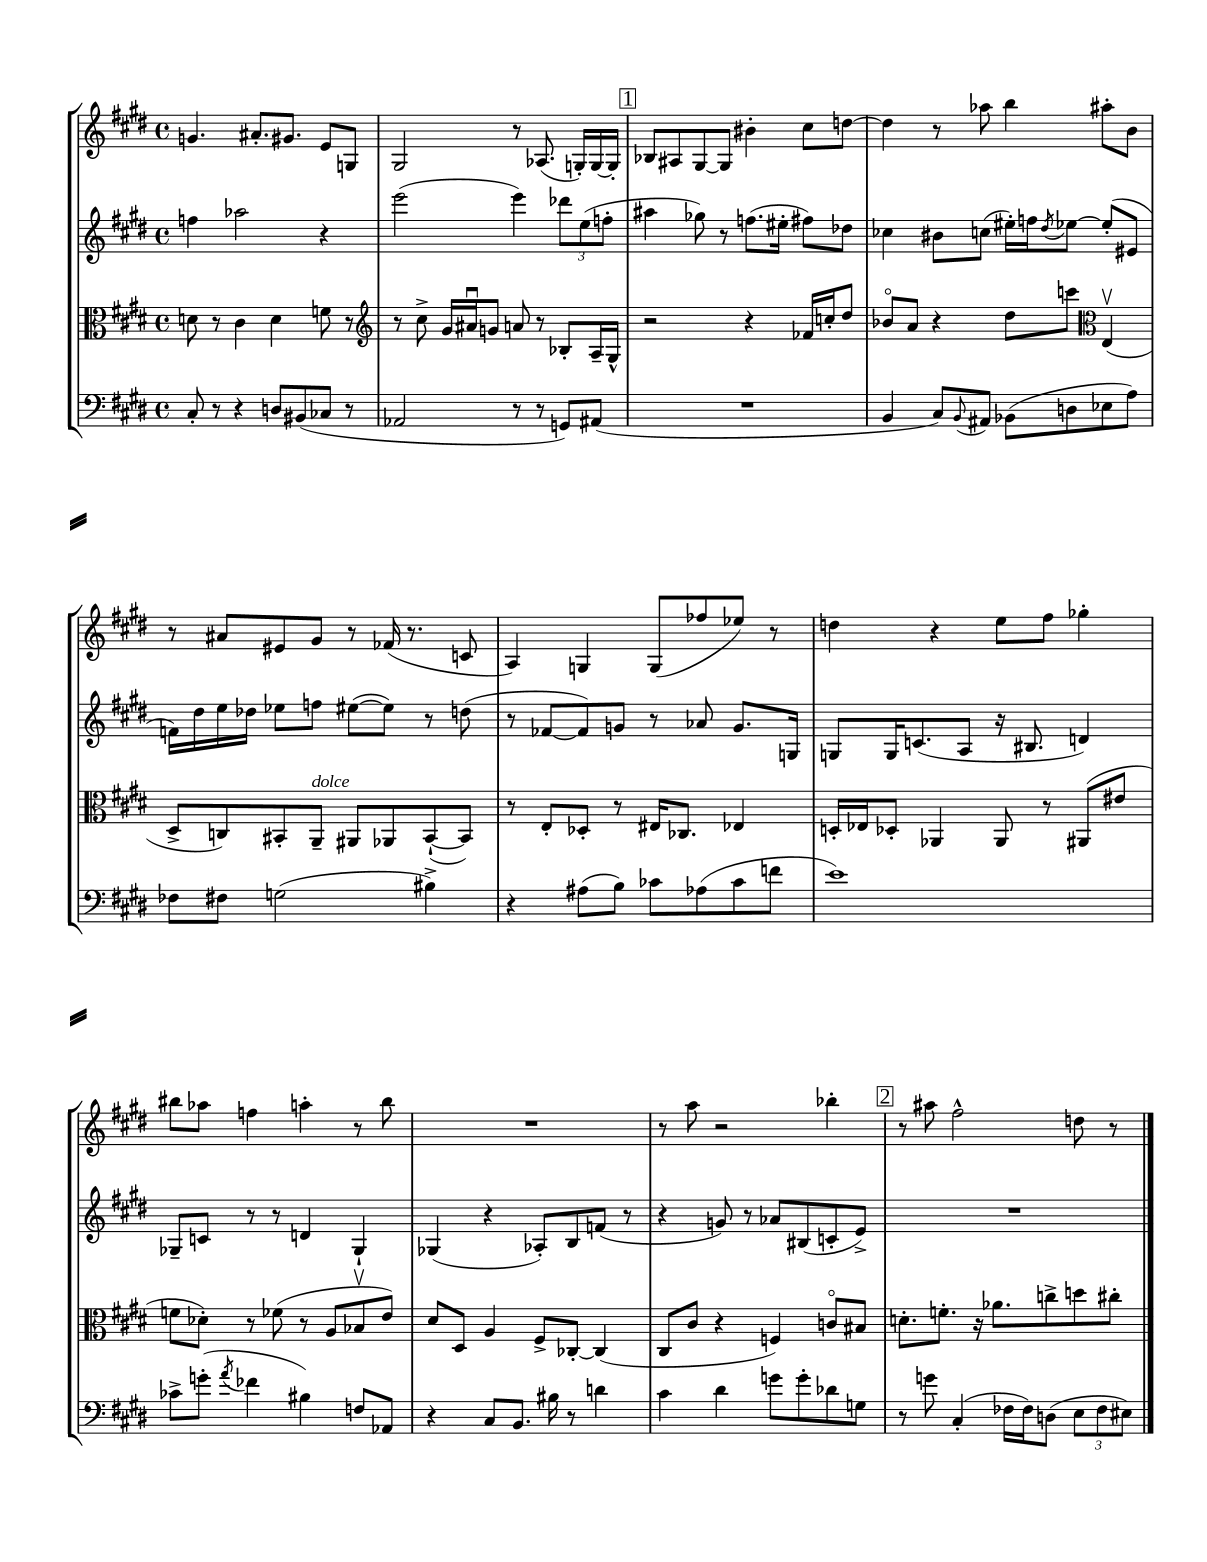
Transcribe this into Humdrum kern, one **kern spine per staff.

**kern	**kern	**kern	**kern
*staff4	*staff3	*staff2	*staff1
*clefF4	*clefC3	*clefG2	*clefG2
*k[f#c#g#d#]	*k[f#c#g#d#]	*k[f#c#g#d#]	*k[f#c#g#d#]
*M4/4	*M4/4	*M4/4	*M4/4
*met(c)	*met(c)	*met(c)	*met(c)
8C#'/	8d\	4ff\	4.g/
8r	8r	.	.
4r	4c#\	2aa-\	.
.	.	.	8.a#'/L
8D/L	4d\	.	.
.	.	.	8.g#/J
(8BB#/	.	.	.
8C-/J	8f\	4r	8e/L
8r	8r	.	8G/J
=	=	=	=
*	*clefG2	*	*
2AA-/	8r	(2eee\	2G#/
.	8cc#^\	.	.
.	16g#/LL	.	.
.	16a#u/J	.	.
.	8g/J	.	.
8r	8a/	4eee\)	8r
8r	8r	.	(8.A-/
8GG/L)	8B-'/L	12ddd-\L	.
.	.	.	16G'/LL)
.	.	(12ee\	.
(8AA#/J	16A~/L	.	[16G/
.	.	12ff'\J	.
.	16G#^^/JJ	.	16G'/]JJ
=	=	=	=
1r	2r	4aa#\	8B-/L
.	.	.	8A#/
.	.	8gg-\)	[8G#/
.	.	8r	8G#/]J
.	4r	(8.ff\L	4b#'\
.	.	16ee#'\Jk	.
.	16f-/LL	8ff#\L)	8cc#\L
.	16cc'/J	.	.
.	8dd#/J	8dd-\J	[8dd\J
=	=	=	=
4BB/	8b-o/L	4cc-\	4dd\]
.	8a/J	.	.
8C#/L)	4r	8b#\L	8r
8qqBB/	.	.	.
8AA#/J	.	(8cc\J	8aa-\
(8BB-\L	8dd#\L	16ee#'\LL)	4bb\
.	.	16ff\J	.
.	.	8qdd#/	.
8D\	8ccc\J	[8ee-\J	.
*	*clefC3	*	*
8E-\	(4Ev/	(8ee-'/]L	8aa#'\L
8A\J)	.	8e#/J	8b\J
=	=	=	=
8F-\L	8D#^/L	16f\LL)	8r
.	.	16dd#\	.
8F#\J	8C/)	16ee\	8a#/L
.	.	16dd-\JJ	.
(2G\	8BB#'/	8ee-\L	8e#/
.	8AA~/J	8ff\J	8g#/J
.	8AA#/L	([8ee#\L	8r
.	8AA-/	8ee#\]J)	(16f-/
.	.	.	8.r
4B#^\)	([8BB#`/	8r	.
.	8BB#/]J)	(8dd\	8c/
=	=	=	=
4r	8r	8r	4A/)
.	8E'/L	[8f-/L	.
(8A#\L	8D-'/J	8f-/])	4G/
8B\J)	8r	8g/J	.
8c-\L	16E#/LK	8r	(8G/L
.	8.C-/J	.	.
(8A-\	.	8a-/	8ff-/
8c-\	4E-/	8.g/L	8ee-/J)
8f\J	.	.	8r
.	.	16G/Jk	.
=	=	=	=
1e)	16D'/LL	8G/L	4dd\
.	16E-/J	.	.
.	8D-'/J	16G/K	.
.	.	(8.c/	.
.	4AA-/	.	4r
.	.	8A/J	.
.	8AA-/	16r	8ee\L
.	.	8.B#/	.
.	8r	.	8ff#\J
.	(8AA#/L	4d/)	4gg-'\
.	8e#/J	.	.
=	=	=	=
8c-^\L	8f\L	8G-~/L	8bb#\L
(8g'\J	8d-'\J)	8c/J	8aa-\J
8qa/	.	.	.
4f-\	8r	8r	4ff\
.	(8f-\	8r	.
4B#\)	8r	4d/	4aa'\
.	8A/L	.	.
8F/L	8B-v/	4G-`/	8r
8AA-/J	8e/J)	.	8bb#\
=	=	=	=
4r	8d#/L	(4G-/	1r
.	8D#/J	.	.
8C#/L	4A/	4r	.
8.BB/J	.	.	.
.	8F#^/L	8A-'/L)	.
16B#\	.	.	.
8r	[8C-'/J	8B/	.
4d\	(4C-/]	(8f/J	.
.	.	8r	.
=	=	=	=
4c#\	8C#/L	4r	8r
.	8c#/J	.	8aa\
4d#\	4r	8g/)	2r
.	.	8r	.
8g\L	4F/)	8a-/L	.
8g'\	.	(8B#/	.
8d-\	8co/L	8c'/	4bb-'\
8G\J	8B#/J	8e^/J)	.
=	=	=	=
8r	8.d'\L	1r	8r
8g\	.	.	8aa#\
.	8.f'\J	.	.
(4C#'/	.	.	2ff#^^\
.	16r	.	.
.	8.a-\L	.	.
16F-\LL	.	.	.
16F-\J)	.	.	.
(8D\J	8cc^\	.	.
12E\L	8dd\	.	8dd\
12F-\	.	.	.
.	8cc#'\J	.	8r
12E#\J)	.	.	.
==	==	==	==
*-	*-	*-	*-
